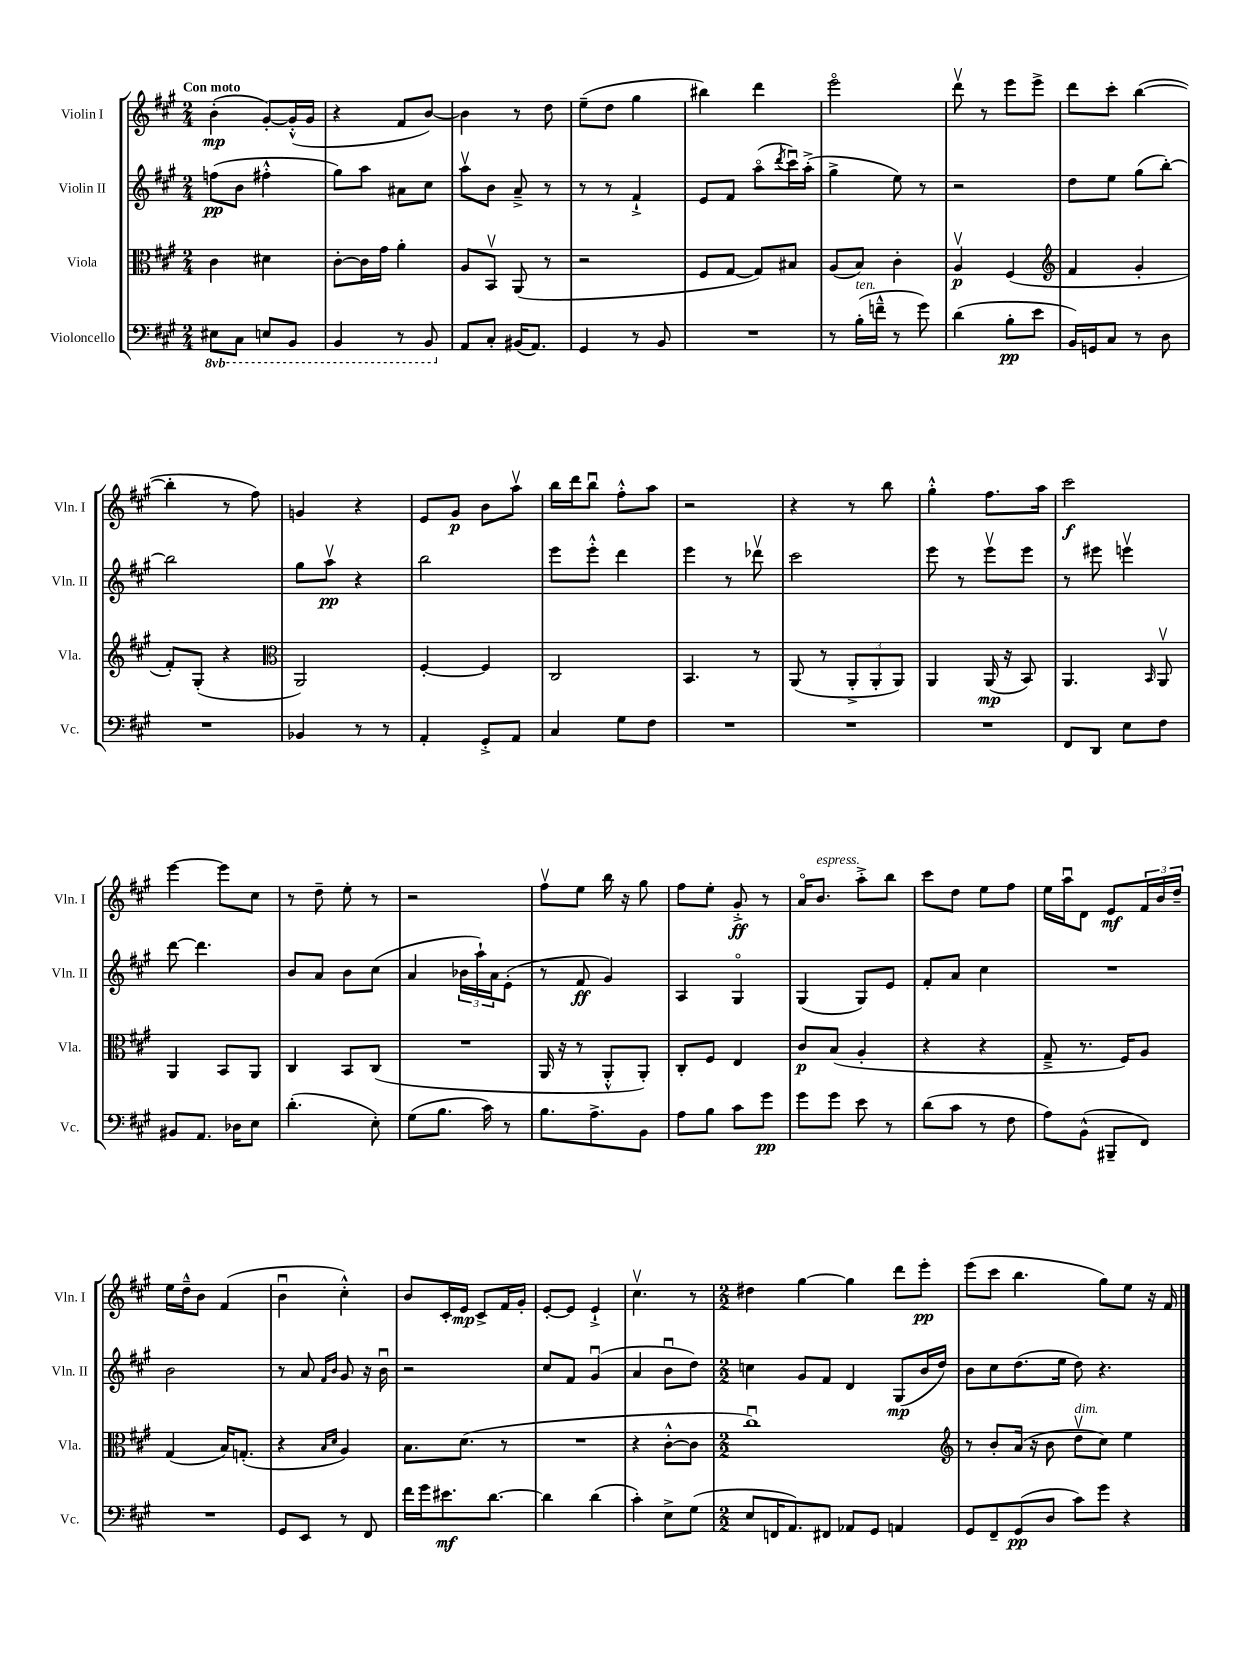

**kern	**dynam	**kern	**dynam	**kern	**dynam	**kern	**dynam
*part4	*part4	*part3	*part3	*part2	*part2	*part1	*part1
*staff4	*staff4	*staff3	*staff3	*staff2	*staff2	*staff1	*staff1
*I"Violoncello	*	*I"Viola	*	*I"Violin II	*	*I"Violin I	*
*I'Vc.	*	*I'Vla.	*	*I'Vln. II	*	*I'Vln. I	*
*clefF4	*	*clefC3	*	*clefG2	*	*clefG2	*
*k[f#c#g#]	*	*k[f#c#g#]	*	*k[f#c#g#]	*	*k[f#c#g#]	*
*M2/4	*	*M2/4	*	*M2/4	*	*M2/4	*
*8ba	*	*	*	*	*	*	*
=1	=1	=1	=1	=1	=1	=1	=1
!	!	!	!	!	!	!LO:TX:a:B:t=Con moto	!
8EE#X\L	.	4c#\	.	(8ffn\L	pp	(4b'\	mp
8CC#\J	.	.	.	8b\J	.	.	.
8EEn/L	.	4d#X\	.	4ff#X'^^\	.	[8g#'/L)	.
8BBB/J	.	.	.	.	.	(16g#'^^/L]	.
.	.	.	.	.	.	16g#/JJ	.
=2	=2	=2	=2	=2	=2	=2	=2
4BBB/	.	[8c#'\L	.	8gg#\L)	.	4r	.
.	.	16c#\L]	.	8aa\J	.	.	.
.	.	16g#\JJ	.	.	.	.	.
8r	.	4a'\	.	8a#X\L	.	8f#/L	.
8BBB/	.	.	.	8cc#\J	.	[8b/J)	.
=3	=3	=3	=3	=3	=3	=3	=3
*X8ba	*	*	*	*	*	*	*
8AA/L	.	8A/L	.	8aav\L	.	4b\]	.
8C#'/J	.	8BBv/J	.	8b\J	.	.	.
(16BB#X/KL	.	(8AA/	.	8a~^/	.	8r	.
8.AA/J)	.	.	.	.	.	.	.
.	.	8r	.	8r	.	8dd\	.
=4	=4	=4	=4	=4	=4	=4	=4
4GG#/	.	2r	.	8r	.	(8ee~\L	.
.	.	.	.	8r	.	8dd\J	.
8r	.	.	.	4f#`^/	.	4gg#\	.
8BB/	.	.	.	.	.	.	.
=5	=5	=5	=5	=5	=5	=5	=5
2r	.	8F#/L	.	8e/L	.	4bb#X\)	.
.	.	[8G#/J	.	8f#/J	.	.	.
.	.	8G#/L])	.	(8aa\L	.	4ddd\	.
.	.	.	.	8qddd/	.	.	.
.	.	8B#X/J	.	16ccc#u\L)	.	.	.
.	.	.	.	(16aa'^\JJ	.	.	.
=6	=6	=6	=6	=6	=6	=6	=6
8r	.	(8A/L	.	4gg#^\	.	2eee\	.
!LO:TX:a:i:t=ten.	!	!	!	!	!	!	!
(16B'\LL	.	8B/J)	.	.	.	.	.
16fn~^^\JJ	.	.	.	.	.	.	.
8r	.	4c#'\	.	8ee\)	.	.	.
8g#\)	.	.	.	8r	.	.	.
=7	=7	=7	=7	=7	=7	=7	=7
(4d\	.	4Av/	p	2r	.	8dddv\	.
.	.	.	.	.	.	8r	.
8B'\L	pp	(4F#/	.	.	.	8eee\L	.
8e\J	.	.	.	.	.	8eee^\J	.
=8	=8	=8	=8	=8	=8	=8	=8
*	*	*clefG2	*	*	*	*	*
16BB/LL)	.	4f#/	.	8dd\L	.	8ddd\L	.
16GGn/J	.	.	.	.	.	.	.
8C#/J	.	.	.	8ee\J	.	8ccc#'\J	.
8r	.	4g#'/	.	(8gg#\L	.	([4bb\	.
8D\	.	.	.	[8bb'\J)	.	.	.
!!LO:LB:g=z
=9	=9	=9	=9	=9	=9	=9	=9
2r	.	8f#'/L)	.	2bb\]	.	4bb'\]	.
.	.	(8G#'/J	.	.	.	.	.
.	.	4r	.	.	.	8r	.
.	.	.	.	.	.	8ff#\)	.
=10	=10	=10	=10	=10	=10	=10	=10
*	*	*clefC3	*	*	*	*	*
4BB-X/	.	2AA/)	.	8gg#\L	.	4gn/	.
.	.	.	.	8aav\J	pp	.	.
8r	.	.	.	4r	.	4r	.
8r	.	.	.	.	.	.	.
=11	=11	=11	=11	=11	=11	=11	=11
4AA'/	.	[4F#'/	.	2bb\	.	8e/L	.
.	.	.	.	.	.	8g#/J	p
8GG#'^/L	.	4F#/]	.	.	.	8b\L	.
8AA/J	.	.	.	.	.	8aav\J	.
=12	=12	=12	=12	=12	=12	=12	=12
4C#/	.	2C#/	.	8eee\L	.	16bb\LL	.
.	.	.	.	.	.	16ddd\J	.
.	.	.	.	8eee'^^\J	.	8bbu\J	.
8G#\L	.	.	.	4ddd\	.	8ff#'^^\L	.
8F#\J	.	.	.	.	.	8aa\J	.
=13	=13	=13	=13	=13	=13	=13	=13
2r	.	4.BB/	.	4eee\	.	2r	.
.	.	.	.	8r	.	.	.
.	.	8r	.	8ddd-Xv\	.	.	.
=14	=14	=14	=14	=14	=14	=14	=14
2r	.	(8AA/	.	2ccc#\	.	4r	.
.	.	8r	.	.	.	.	.
.	.	12AA'^/L	.	.	.	8r	.
.	.	12AA'/	.	.	.	.	.
.	.	.	.	.	.	8bb\	.
.	.	12AA/J)	.	.	.	.	.
=15	=15	=15	=15	=15	=15	=15	=15
2r	.	4AA/	.	8eee\	.	4gg#'^^\	.
.	.	.	.	8r	.	.	.
.	.	(16AA/	mp	8eeev\L	.	8.ff#\L	.
.	.	16r	.	.	.	.	.
.	.	8BB/)	.	8eee\J	.	.	.
.	.	.	.	.	.	16aa\Jk	.
=16	=16	=16	=16	=16	=16	=16	=16
8FF#/L	.	4.AA/	.	8r	.	2ccc#\	f
8DD/J	.	.	.	8eee#X\	.	.	.
8E\L	.	.	.	4eeenv\	.	.	.
.	.	16qqBB/	.	.	.	.	.
8F#\J	.	8AAv/	.	.	.	.	.
!!LO:LB:g=z
=17	=17	=17	=17	=17	=17	=17	=17
8BB#X/L	.	4AA/	.	[8ddd\	.	[4eee\	.
8.AA/J	.	.	.	4.ddd\]	.	.	.
.	.	8BB/L	.	.	.	8eee\L]	.
16D-X\KL	.	.	.	.	.	.	.
8E\J	.	8AA/J	.	.	.	8cc#\J	.
=18	=18	=18	=18	=18	=18	=18	=18
(4.d'\	.	4C#/	.	8b/L	.	8r	.
.	.	.	.	8a/J	.	8dd~\	.
.	.	8BB/L	.	8b\L	.	8ee'\	.
8E'\)	.	(8C#/J	.	(8cc#\J	.	8r	.
=19	=19	=19	=19	=19	=19	=19	=19
(8G#\L	.	2r	.	4a/	.	2r	.
8.B\J	.	.	.	.	.	.	.
.	.	.	.	24b-X\LL	.	.	.
.	.	.	.	24aa`\)	.	.	.
16c#\)	.	.	.	.	.	.	.
.	.	.	.	24a\J	.	.	.
8r	.	.	.	(8e'\J	.	.	.
=20	=20	=20	=20	=20	=20	=20	=20
8.B\L	.	16AA/	.	8r	.	8ff#v\L	.
.	.	16r	.	.	.	.	.
.	.	8r	.	8f#/	ff	8ee\J	.
8.A^\	.	.	.	.	.	.	.
.	.	8AA'^^/L	.	4g#/)	.	16bb\	.
.	.	.	.	.	.	16r	.
8BB\J	.	8AA'/J)	.	.	.	8gg#\	.
=21	=21	=21	=21	=21	=21	=21	=21
8A\L	.	8C#'/L	.	4A/	.	8ff#\L	.
8B\J	.	8F#/J	.	.	.	8ee'\J	.
8c#\L	.	4E/	.	4G#/	.	8g#'^/	ff
8g#\J	pp	.	.	.	.	8r	.
=22	=22	=22	=22	=22	=22	=22	=22
8g#\L	.	8c#/L	p	(4G#/	.	16a/KL	.
!	!	!	!	!	!	!LO:TX:a:i:t=espress.	!
.	.	.	.	.	.	8.b/J	.
8g#\J	.	(8B/J	.	.	.	.	.
8e\	.	4A'/	.	8G#/L)	.	8aa'^\L	.
8r	.	.	.	8e/J	.	8bb\J	.
=23	=23	=23	=23	=23	=23	=23	=23
(8d\L	.	4r	.	8f#'/L	.	8ccc#\L	.
8c#\J	.	.	.	8a/J	.	8dd\J	.
8r	.	4r	.	4cc#\	.	8ee\L	.
8F#\	.	.	.	.	.	8ff#\J	.
=24	=24	=24	=24	=24	=24	=24	=24
8A\L)	.	8G#~^/	.	2r	.	16ee\LL	.
.	.	.	.	.	.	16aau\J	.
(8BB^^\J	.	8.r	.	.	.	8d\J	.
8BBB#X~/L	.	.	.	.	.	8e/L	mf
.	.	16F#/KL)	.	.	.	.	.
8FF#/J)	.	8A/J	.	.	.	24f#/L	.
.	.	.	.	.	.	24b/	.
.	.	.	.	.	.	24dd~/JJ	.
!!LO:LB:g=z
=25	=25	=25	=25	=25	=25	=25	=25
2r	.	(4G#/	.	2b\	.	16ee\LL	.
.	.	.	.	.	.	16dd~^^\J	.
.	.	.	.	.	.	8b\J	.
.	.	16B/KL)	.	.	.	(4f#/	.
.	.	(8.Gn'/J	.	.	.	.	.
=26	=26	=26	=26	=26	=26	=26	=26
8GG#/L	.	4r	.	8r	.	4bu\	.
8EE/J	.	.	.	8a/	.	.	.
.	.	16qqB/LL	.	16qqf#/LL	.	.	.
.	.	16qqd/JJ	.	16qqb/JJ	.	.	.
8r	.	4A/)	.	8g#/	.	4cc#'^^\)	.
8FF#/	.	.	.	16r	.	.	.
.	.	.	.	16bu\	.	.	.
=27	=27	=27	=27	=27	=27	=27	=27
16f#\LL	.	8.B\L	.	2r	.	8b/L	.
16g#\J	.	.	.	.	.	.	.
8.e#X\	mf	.	.	.	.	16c#'/L	.
.	.	(8.d\J	.	.	.	16e/JJ	mp
.	.	.	.	.	.	8c#^/L	.
[8.d\J	.	.	.	.	.	.	.
.	.	8r	.	.	.	16f#/L	.
.	.	.	.	.	.	16g#'/JJ	.
=28	=28	=28	=28	=28	=28	=28	=28
4d\]	.	2r	.	8cc#/L	.	[8e'/L	.
.	.	.	.	8f#/J	.	8e/J]	.
(4d\	.	.	.	(4g#u/	.	4e`^/	.
=29	=29	=29	=29	=29	=29	=29	=29
4c#'\)	.	4r	.	4a/	.	4.cc#v\	.
8E^\L	.	[8c#'^^\L	.	8bu\L	.	.	.
(8G#\J	.	8c#\J]	.	8dd\J)	.	8r	.
=30	=30	=30	=30	=30	=30	=30	=30
*M2/2	*	*M2/2	*	*M2/2	*	*M2/2	*
8E/L	.	1cc#u)	.	4ccn\	.	4dd#X\	.
16FFn/K	.	.	.	.	.	.	.
8.AA/)	.	.	.	.	.	.	.
.	.	.	.	8g#/L	.	[4gg#\	.
8FF#X/J	.	.	.	8f#/J	.	.	.
8AA-X/L	.	.	.	4d/	.	4gg#\]	.
8GG#/J	.	.	.	.	.	.	.
4AAn/	.	.	.	(8G#/L	mp	8ddd\L	.
.	.	.	.	16b/L	.	8eee'\J	pp
.	.	.	.	16dd/JJ)	.	.	.
=31	=31	=31	=31	=31	=31	=31	=31
*	*	*clefG2	*	*	*	*	*
8GG#/L	.	8r	.	8b\L	.	(8eee\L	.
8FF#~/	.	8b'/L	.	8cc#\	.	8ccc#\J	.
(8GG#/	pp	(16a/Jk	.	(8.dd\	.	4.bb\	.
.	.	16r	.	.	.	.	.
8D/J	.	8b\	.	.	.	.	.
.	.	.	.	16ee\Jk	.	.	.
!	!	!LO:TX:a:i:t=dim.	!	!	!	!	!
8c#\L)	.	8ddv\L	.	8dd\)	.	.	.
8g#\J	.	8cc#\J)	.	4.r	.	8gg#\L)	.
4r	.	4ee\	.	.	.	8ee\J	.
.	.	.	.	.	.	16r	.
.	.	.	.	.	.	16f#/	.
==	==	==	==	==	==	==	==
*-	*-	*-	*-	*-	*-	*-	*-
